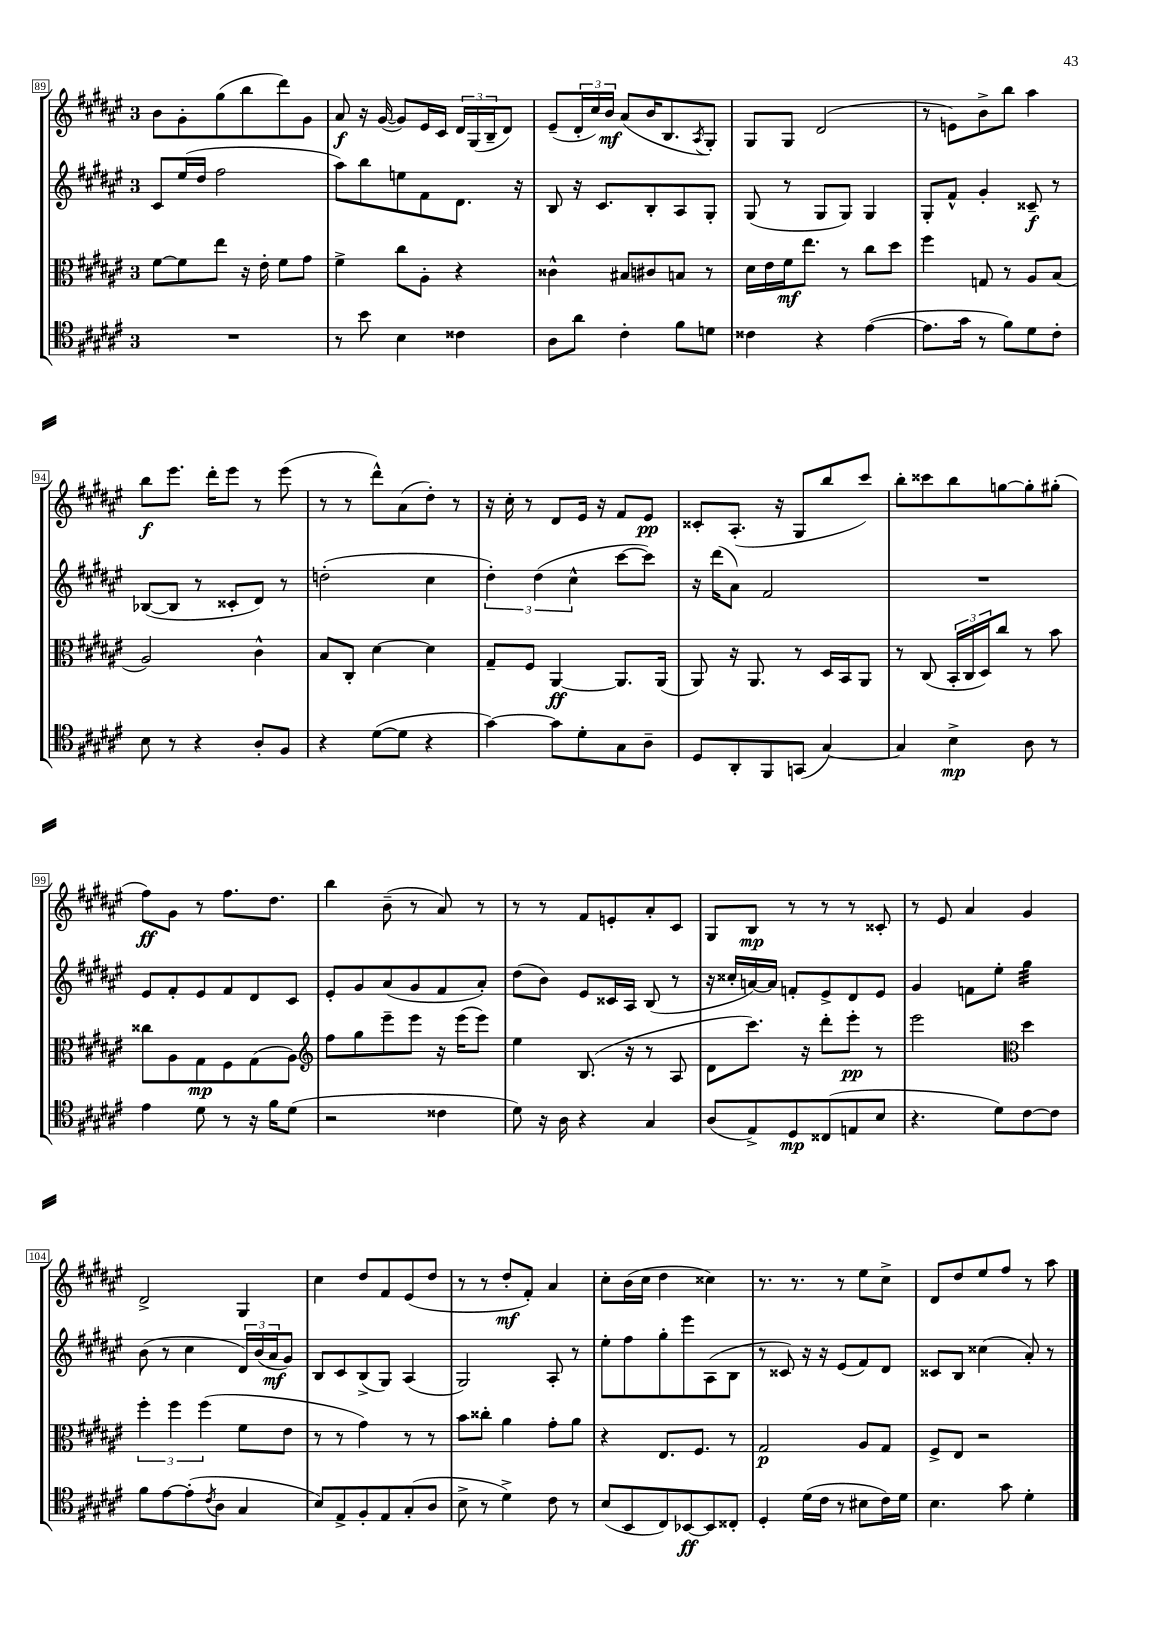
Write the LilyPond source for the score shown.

<<
\new StaffGroup <<
\new Staff = "s0" {
    \clef treble \key fis \major \once \override Staff.TimeSignature.style = #'single-digit \time 3/4
    b'8 gis'8-. gis''8( b''8 dis'''8) gis'8 |
    ais'8\f r16 gis'16~( gis'8) eis'16 cis'16 \tuplet 3/2 { dis'16 gis16( b16-- } dis'8) |
    eis'8--( \tuplet 3/2 { dis'16-. cis''16) b'16\mf } ais'8( b'16 b8. \acciaccatura { ais8 } gis8-.) |
    gis8 gis8 dis'2( |
    r8 e'8) b'8-> b''8 ais''4 |
    b''8\f eis'''8. dis'''16-. eis'''8 r8 eis'''8( |
    r8 r8 dis'''8-^) ais'8( dis''8-.) r8 |
    r16 cis''16-. r8 dis'8 eis'16 r16 fis'8 eis'8\pp |
    cisis'8-. ais8.-.( r16 gis8 b''8 cis'''8) |
    b''8-. cisis'''8 b''8 g''8~ g''8-. gis''8-.( |
    fis''8\ff) gis'8 r8 fis''8. dis''8. |
    b''4 b'8--( r8 ais'8) r8 |
    r8 r8 fis'8 e'8-. ais'8-. cis'8 |
    gis8 b8\mp r8 r8 r8 cisis'8-. |
    r8 eis'8 ais'4 gis'4 |
    dis'2-> gis4 |
    cis''4 dis''8 fis'8 eis'8( dis''8 |
    r8 r8 dis''8-.\mf fis'8-.) ais'4 |
    cis''8-. b'16( cis''16 dis''4 cisis''4) |
    r8. r8. r8 eis''8 cis''8-> |
    dis'8 dis''8 eis''8 fis''8 r8 ais''8 \bar "|." |
}
\new Staff = "s1" {
    \clef treble \key fis \major \once \override Staff.TimeSignature.style = #'single-digit \time 3/4
    cis'8 eis''16( dis''16 fis''2 |
    ais''8) b''8 e''8 fis'8 dis'8. r16 |
    b8 r16 cis'8. b8-. ais8 gis8-. |
    gis8( r8 gis8 gis8) gis4 |
    gis8-. fis'8-^ gis'4-. cisis'8--\f r8 |
    bes8~( bes8 r8 cisis'8-. dis'8) r8 |
    d''2-.( cis''4 |
    \tuplet 3/2 { dis''4-.) dis''4( cis''4-^ } cis'''8~ cis'''8) |
    r16 dis'''16( ais'8) fis'2 |
    R2. |
    eis'8 fis'8-. eis'8 fis'8 dis'8 cis'8 |
    eis'8-. gis'8 ais'8( gis'8 fis'8 ais'8-.) |
    dis''8( b'8) eis'8 cisis'16 ais16 b8( r8 |
    r16 cisis''16-. a'16~) a'16 f'8-. eis'8-> dis'8 eis'8 |
    gis'4 f'8 eis''8-. gis''4:32 |
    b'8( r8 cis''4 \tuplet 3/2 { dis'16) b'16( ais'16\mf } gis'8) |
    b8 cis'8 b8->( gis8) ais4( |
    gis2) ais8-. r8 |
    eis''8-. fis''8 gis''8-. eis'''8 ais8( b8 |
    r8 cisis'8) r16 r16 eis'8( fis'8) dis'8 |
    cisis'8 b8 cisis''4( ais'8-.) r8 \bar "|." |
}
\new Staff = "s2" {
    \clef alto \key fis \major \once \override Staff.TimeSignature.style = #'single-digit \time 3/4
    fis'8~ fis'8 eis''8 r16 eis'16-. fis'8 gis'8 |
    fis'4-> cis''8 ais8-. r4 |
    cisis'4-^ bis8 cis'8 b8 r8 |
    dis'16 eis'16 fis'16\mf eis''8. r8 cis''8 dis''8 |
    fis''4 g8 r8 ais8 b8( |
    ais2) cis'4-^ |
    b8 cis8-. dis'4~ dis'4 |
    gis8-- fis8 ais,4~\ff ais,8. ais,16( |
    ais,8) r16 ais,8. r8 dis16 b,16 ais,8 |
    r8 cis8( \tuplet 3/2 { b,16-. cis16 dis16) } cis''8 r8 b'8 |
    cisis''8 ais8 gis8\mp fis8 gis8( ais8) |
    \clef treble fis''8 gis''8 eis'''8-- eis'''8 r16 eis'''16( eis'''8) |
    eis''4 b8.( r16 r8 ais8 |
    dis'8 cis'''8.) r16 dis'''8-. eis'''8-.\pp r8 |
    eis'''2 \clef alto dis''4 |
    \tuplet 3/2 { fis''4-. fis''4 fis''4( } fis'8 eis'8 |
    r8 r8 gis'4) r8 r8 |
    b'8 cisis''8-. ais'4 gis'8-. ais'8 |
    r4 eis8. fis8. r8 |
    gis2\p ais8 gis8 |
    fis8-> eis8 r2 \bar "|." |
}
\new Staff = "s3" {
    \clef tenor \key fis \major \once \override Staff.TimeSignature.style = #'single-digit \time 3/4
    R2. |
    r8 b'8 b4 cisis'4 |
    ais8 ais'8 cis'4-. fis'8 d'8 |
    cisis'4 r4 eis'4~( |
    eis'8. gis'16 r8 fis'8) dis'8 cis'8-. |
    b8 r8 r4 ais8-. fis8 |
    r4 dis'8~( dis'8 r4 |
    gis'4~) gis'8 dis'8-. gis8 ais8-- |
    dis8 ais,8-. fis,8 g,8( gis4~) |
    gis4 b4->\mp ais8 r8 |
    eis'4 dis'8 r8 r16 fis'16 dis'8( |
    r2 cisis'4 |
    dis'8) r16 ais16 r4 gis4 |
    ais8( eis8->) dis8\mp cisis8( e8 b8 |
    r4. dis'8) cis'8~ cis'8 |
    fis'8 eis'8~ eis'8-.( \acciaccatura { cis'8 } ais8 gis4 |
    b8) eis8-> fis8-. eis8 gis8-.( ais8 |
    b8-> r8 dis'4->) cis'8 r8 |
    b8( b,8 cis8) bes,8~\ff bes,8 cisis8-. |
    dis4-. dis'16( cis'16 r8 bis8 cis'16) dis'16 |
    b4. gis'8 dis'4-. \bar "|." |
}
>>
>>
\layout { \context { \Score currentBarNumber = #89 \override BarNumber.stencil = #(make-stencil-boxer 0.1 0.3 ly:text-interface::print) } }
